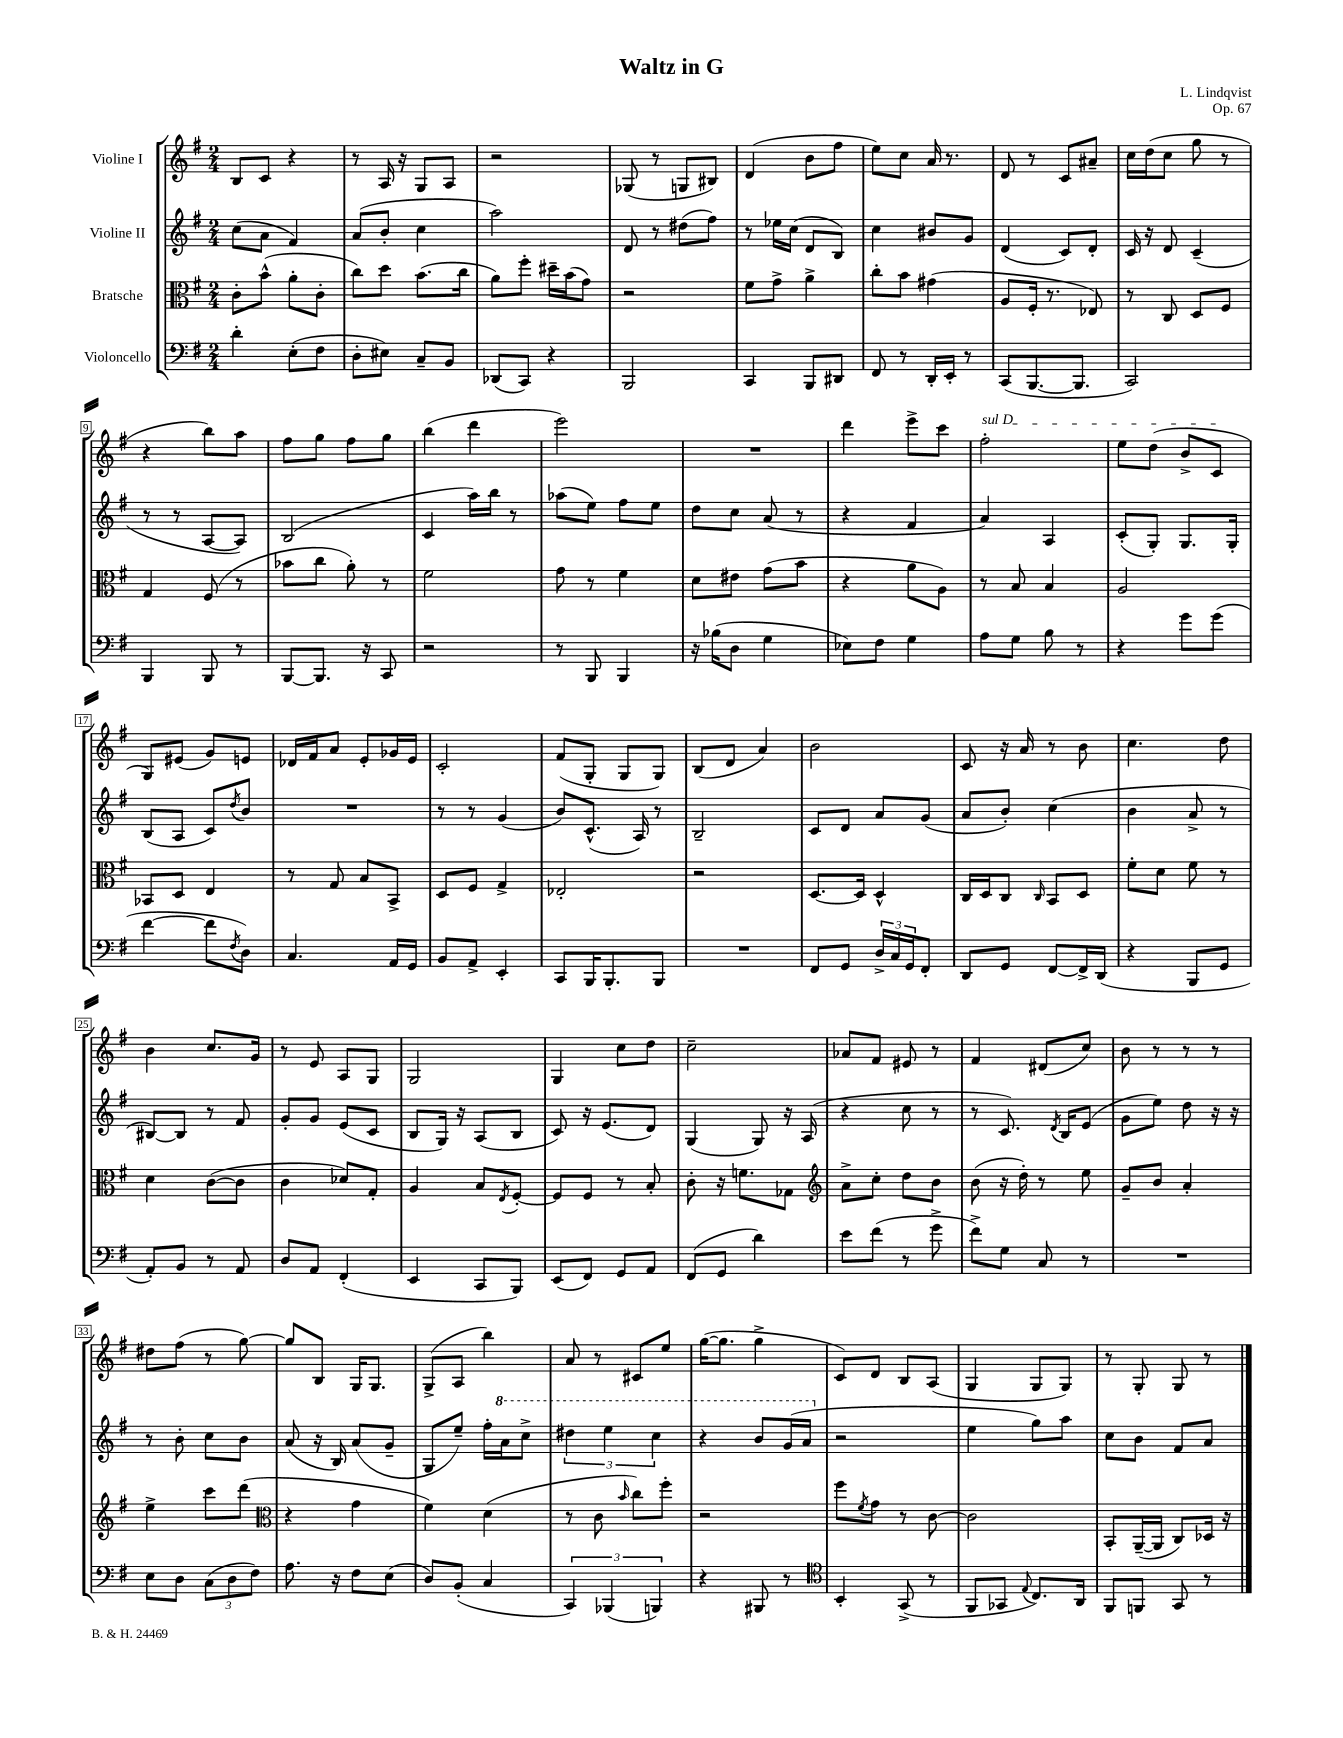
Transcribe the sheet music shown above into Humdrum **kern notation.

**kern	**kern	**kern	**kern
*staff4	*staff3	*staff2	*staff1
*clefF4	*clefC3	*clefG2	*clefG2
*k[f#]	*k[f#]	*k[f#]	*k[f#]
*M2/4	*M2/4	*M2/4	*M2/4
4d'	8c'	(8cc	8B
.	(8b^^	8a	8c
(8E'	8a'	4f#)	4r
8F#	8c'	.	.
=	=	=	=
8D'	8cc)	(8a	8r
8E#)	8dd	8b'	16A
.	.	.	16r
8C~	(8.b	4cc	8G
8BB	.	.	8A
.	16cc	.	.
=	=	=	=
(8DD-	8a)	2aa)	2r
8CC)	8ff#'	.	.
4r	16dd#~	.	.
.	(16b	.	.
.	8g)	.	.
=	=	=	=
2BBB	2r	8d	(8G-
.	.	8r	8r
.	.	(8dd#	8G
.	.	8ff#)	8B#)
=	=	=	=
4CC	8f#	8r	(4d
.	8g^	16ee-	.
.	.	(16cc	.
8BBB	4a^	8d	8b
8DD#	.	8B)	8ff#
=	=	=	=
8FF#	8cc'	4cc	8ee)
8r	8b	.	8cc
16DD'	(4g#	8b#	16a
16EE'	.	.	8.r
8r	.	8g	.
=	=	=	=
(8CC	8A	(4d	8d
[8.BBB	16F#'	.	8r
.	8.r	.	.
.	.	8c)	8c
8.BBB]	.	.	.
.	8E-)	8d'	8a#~
=	=	=	=
2CC)	8r	16c	16cc
.	.	16r	(16dd
.	8C	8d	8cc
.	8D	(4c~	8gg
.	8F#	.	8r
=	=	=	=
4BBB	4G	8r	4r
.	.	8r	.
8BBB	(8F#	[8A	8bb)
8r	8r	8A])	8aa
=	=	=	=
[8BBB	8b-	(2B	8ff#
8.BBB]	8cc	.	8gg
.	8a')	.	8ff#
16r	.	.	.
8CC	8r	.	8gg
=	=	=	=
2r	2f#	4c	(4bb
.	.	16aa)	4ddd
.	.	16bb	.
.	.	8r	.
=	=	=	=
8r	8g	(8aa-	2eee)
8BBB	8r	8ee)	.
4BBB	4f#	8ff#	.
.	.	8ee	.
=	=	=	=
16r	8d	8dd	2r
(16B-	.	.	.
8D	8e#	8cc	.
4G	(8g	(8a	.
.	8b	8r	.
=	=	=	=
8E-)	4r	4r	4ddd
8F#	.	.	.
4G	8a	4f#	8eee^
.	8A)	.	8ccc
=	=	=	=
8A	8r	4a)	2ff#'
8G	8B	.	.
8B	4B	4A	.
8r	.	.	.
=	=	=	=
4r	2A	(8c'	8ee
.	.	8G')	(8dd
8g	.	8.G	8b^
(8g	.	.	8c
.	.	16G'	.
=	=	=	=
[4f#	8BB-	(8B	8G)
.	8D	8A	(8e#
8f#]	4E	8c)	8g)
8qF#	.	8qdd	.
8D)	.	8b	8e
=	=	=	=
4.C	8r	2r	16d-
.	.	.	16f#
.	8G	.	8a
.	8B	.	8e'
16AA	8BB^	.	16g-
16GG	.	.	16e
=	=	=	=
8BB	8D	8r	2c'
8AA^	8F#	8r	.
4EE'	4G^	(4g	.
=	=	=	=
8CC	2E-'	8b)	(8f#
16BBB	.	(8.c^^	8G'
8.BBB'	.	.	.
.	.	.	8G
.	.	16A)	.
8BBB	.	8r	8G)
=	=	=	=
2r	2r	2B~	(8B
.	.	.	8d
.	.	.	4a)
=	=	=	=
8FF#	[8.D	8c	2b
8GG	.	8d	.
.	16D]	.	.
24D^	4D^^	8a	.
24C	.	.	.
24GG	.	.	.
8FF#'	.	(8g	.
=	=	=	=
8DD	16C	8a	8c
.	16D	.	.
8GG	8C	8b')	16r
.	.	.	16a
.	16qqC	.	.
[8FF#	8BB	(4cc	8r
16FF#^]	8D	.	8b
(16DD	.	.	.
=	=	=	=
4r	8f#'	4b	4.cc
.	8d	.	.
8BBB	8f#	8a^	.
8GG	8r	8r	8dd
=	=	=	=
8AA')	4d	[8B#)	4b
8BB	.	8B#]	.
8r	([8c	8r	8.cc
8AA	8c]	8f#	.
.	.	.	16g
=	=	=	=
8D	4c	8g'	8r
8AA	.	8g	8e
(4FF#'	8d-)	(8e	8A
.	8G'	8c	8G
=	=	=	=
4EE	4A	8B	2G
.	.	16G)	.
.	.	16r	.
8CC	8B	(8A	.
.	8qE	.	.
8BBB)	[8F#'	8B	.
=	=	=	=
(8EE	8F#]	8c)	4G
8FF#)	8F#	16r	.
.	.	(8.e	.
8GG	8r	.	8cc
8AA	8B'	8d)	8dd
=	=	=	=
(8FF#	8c'	(4G	2cc~
8GG	16r	.	.
.	8.f	.	.
4d)	.	8G)	.
.	8G-	16r	.
.	.	(16A	.
=	=	=	=
*	*clefG2	*	*
8e	8a^	4r	8a-
(8f#	8cc'	.	8f#
8r	8dd	8cc	8e#
8g^	8b	8r	8r
=	=	=	=
8f#^)	(8b	8r	4f#
8G	16r	8.c)	.
.	16dd')	.	.
8C	8r	.	(8d#
.	.	8qd	.
.	.	16B	.
8r	8ee	(8e	8cc)
=	=	=	=
2r	8g~	8g	8b
.	8b	8ee)	8r
.	4a'	8dd	8r
.	.	16r	8r
.	.	16r	.
=	=	=	=
8E	4ee^	8r	8dd#
8D	.	8b'	(8ff#
(12C	8ccc	8cc	8r
12D	.	.	.
.	(8ddd	8b	[8gg)
12F#)	.	.	.
=	=	=	=
*	*clefC3	*	*
8.A	4r	(8a	8gg]
.	.	16r	8B
16r	.	16B)	.
8F#	4g	(8a	16G
.	.	.	8.G
(8E	.	8g~	.
=	=	=	=
8D)	4f#)	8G	(8G^
(8BB'	.	8ee~)	8A
4C	(4d	16ff#'	4bb)
.	.	16aa	.
.	.	8ccc^	.
=	=	=	=
6CC)	8r	6ddd#	8a
.	8c	.	8r
(6BBB-	.	6eee	.
.	16qqb	.	.
.	8cc)	.	8c#
6BBB)	.	6ccc	.
.	8ff#'	.	8ee
=	=	=	=
4r	2r	4r	([16gg
.	.	.	8.gg]
8BBB#	.	8bb	4gg^
8r	.	(16gg	.
.	.	16aa	.
=	=	=	=
*clefC4	*	*	*
4BB'	8ff#	2r	8c)
.	8qf#	.	.
.	8g	.	8d
(8GG^	8r	.	8B
8r	[8c	.	(8A
=	=	=	=
8FF#	2c]	4ee	4G
8GG-	.	.	.
8qqE	.	.	.
8.C)	.	8gg)	8G
.	.	8aa	8G)
16AA	.	.	.
=	=	=	=
8FF#	8BB'	8cc	8r
8FF	([16AA~	8b	8G'
.	16AA]	.	.
8GG	8C)	8f#	8G
8r	16D-	8a	8r
.	16r	.	.
==	==	==	==
*-	*-	*-	*-
